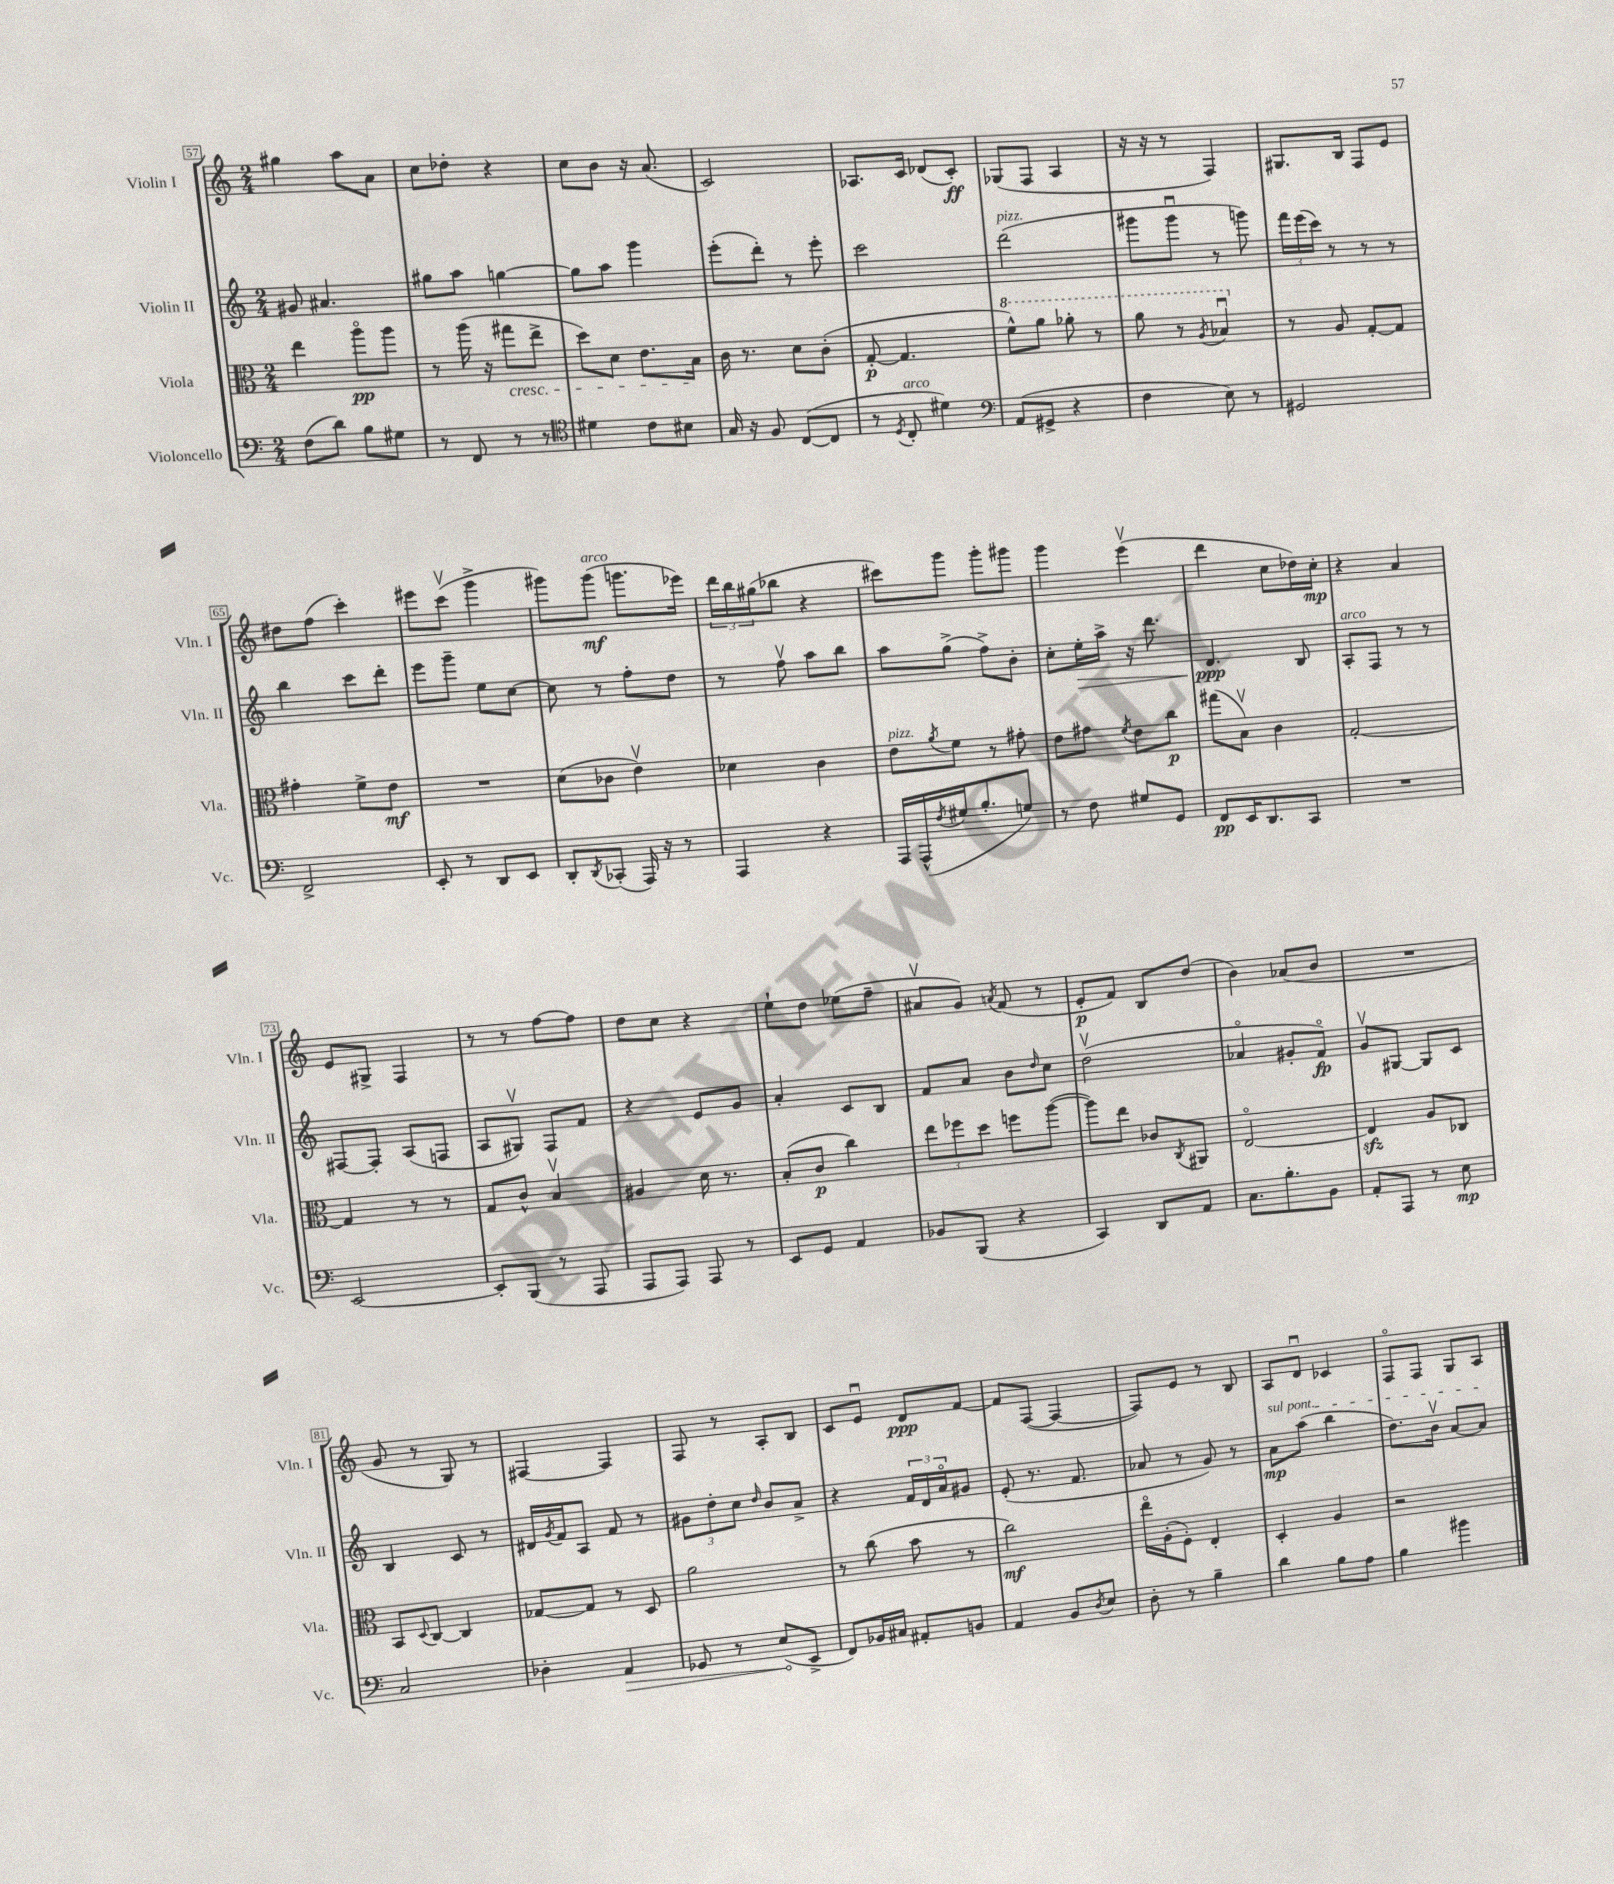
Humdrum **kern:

**kern	**dynam	**kern	**dynam	**kern	**dynam	**kern	**dynam
*part4	*part4	*part3	*part3	*part2	*part2	*part1	*part1
*staff4	*staff4	*staff3	*staff3	*staff2	*staff2	*staff1	*staff1
*I"Violoncello	*	*I"Viola	*	*I"Violin II	*	*I"Violin I	*
*I'Vc.	*	*I'Vla.	*	*I'Vln. II	*	*I'Vln. I	*
*clefF4	*	*clefC3	*	*clefG2	*	*clefG2	*
*k[]	*	*k[]	*	*k[]	*	*k[]	*
*M2/4	*	*M2/4	*	*M2/4	*	*M2/4	*
=57	=57	=57	=57	=57	=57	=57	=57
(8F\L	.	4ee\	.	8g#X/	.	4gg#X\	.
8d\J)	.	.	.	4.a#X/	.	.	.
8B\L	.	8aa\L	pp	.	.	8aa\L	.
8G#X\J	.	8aa\J	.	.	.	8a\J	.
=58	=58	=58	=58	=58	=58	=58	=58
8r	.	8r	.	8gg#X\L	.	8cc\L	.
8FF/	.	(16aa\	.	8aa\J	.	8dd-X'\J	.
.	.	16r	.	.	.	.	.
!	!	!LO:TX:b:i:t=cresc.	!	!	!	!	!
8r	.	8gg#X\L	.	[4ggn\	.	4r	.
8r	.	8ee^\J	.	.	.	.	.
=59	=59	=59	=59	=59	=59	=59	=59
*clefC4	*	*	*	*	*	*	*
4d#X\	.	8dd\L)	.	8gg\L]	.	8cc\L	.
.	.	8d\J	.	8aa\J	.	8b\J	.
8c\L	.	8.e\L	.	4ggg\	.	16r	.
.	.	.	.	.	.	(8.a/	.
8B#X\J	.	.	.	.	.	.	.
.	.	16B\Jk	.	.	.	.	.
=60	=60	=60	=60	=60	=60	=60	=60
16G/	.	16c\	.	(8eee'\L	.	2c/)	.
16r	.	8.r	.	.	.	.	.
8F/	.	.	.	8ddd'\J)	.	.	.
([8C/L	.	8d\L	.	8r	.	.	.
8C/J]	.	(8c'\J	.	8eee'\	.	.	.
=61	=61	=61	=61	=61	=61	=61	=61
8r	.	[8G'/	p	2ccc\	.	8.A-X/L	.
8qD/	.	.	.	.	.	.	.
!LO:TX:a:i:t=arco	!	!	!	!	!	!	!
8C'/	.	4.G/]	.	.	.	.	.
.	.	.	.	.	.	16c/Jk	.
4d#X\)	.	.	.	.	.	(8d-X/L	.
.	.	.	.	.	.	8c'/J)	ff
=62	=62	=62	=62	=62	=62	=62	=62
*clefF4	*	*	*	*	*	*	*
*	*	*8va	*	*	*	*	*
!	!	!	!	!LO:TX:a:i:t=pizz.	!	!	!
(8AA/L	.	8ff^^\L)	.	(2ddd\	.	(8G-X/L	.
8GG#X^/J	.	8aa\J	.	.	.	8F/J	.
4r	.	8aa-X'\	.	.	.	4A/	.
.	.	8r	.	.	.	.	.
=63	=63	=63	=63	=63	=63	=63	=63
4F\	.	8aa\	.	8ggg#X\L	.	16r	.
.	.	.	.	.	.	16r	.
.	.	8r	.	8ggg#u\J	.	8r	.
.	.	8qa/	.	.	.	.	.
8E\)	.	4b-Xu/	.	8r	.	4F/)	.
8r	.	.	.	8gggn\)	.	.	.
=64	=64	=64	=64	=64	=64	=64	=64
*	*	*X8va	*	*	*	*	*
2GG#X/	.	8r	.	24fff\LL	.	8.G#X/L	.
.	.	.	.	(24eee\	.	.	.
.	.	.	.	24ccc\JJ)	.	.	.
.	.	8A/	.	8r	.	.	.
.	.	.	.	.	.	16B/Jk	.
.	.	[8G'/L	.	8r	.	8F/L	.
.	.	8G/J]	.	8r	.	8e/J	.
!!LO:LB:g=z
=65	=65	=65	=65	=65	=65	=65	=65
2FF^/	.	4g#X'\	.	4bb\	.	8dd#X\L	.
.	.	.	.	.	.	(8ff\J	.
.	.	8f^\L	.	8ccc\L	.	4ccc'\)	.
.	.	8e\J	mf	8ddd'\J	.	.	.
=66	=66	=66	=66	=66	=66	=66	=66
8EE'/	.	2r	.	8eee\L	.	8eee#X\L	.
8r	.	.	.	8ggg~\J	.	(8cccv\J	.
8DD/L	.	.	.	8ee\L	.	4ggg^\	.
8EE/J	.	.	.	[8cc\J	.	.	.
=67	=67	=67	=67	=67	=67	=67	=67
8DD'/L	.	(8d\L	.	8cc\]	.	8ggg#X\L)	.
8qDD/	.	.	.	.	.	.	.
!	!	!	!	!	!	!LO:TX:a:i:t=arco	!
(8CC-X'/J	.	8c-X\J	.	8r	.	(8ggg#\J	mf
16AAA/)	.	4ev\)	.	8ff'\L	.	8.gggn\L	.
16r	.	.	.	.	.	.	.
8r	.	.	.	8dd\J	.	.	.
.	.	.	.	.	.	16eee-X\Jk)	.
=68	=68	=68	=68	=68	=68	=68	=68
4AAA/	.	4d-X\	.	8r	.	24ddd\LL	.
.	.	.	.	.	.	24bb\	.
.	.	.	.	.	.	(24gg#X\J	.
.	.	.	.	8ffv\	.	8bb-X\J	.
4r	.	4c\	.	8aa\L	.	4r	.
.	.	.	.	8bb\J	.	.	.
=69	=69	=69	=69	=69	=69	=69	=69
!	!	!LO:TX:a:i:t=pizz.	!	!	!	!	!
16AAA/LL	.	8e\L	.	8aa\L	.	8ccc#X\L)	.
(16AAA^^/	.	.	.	.	.	.	.
8qF/	.	8qa/	.	.	.	.	.
16G#X/J	.	8f\J	.	(8gg^\J	.	8ggg\J	.
8.B'/	.	.	.	.	.	.	.
.	.	8r	.	8ff^\L)	.	8ggg'\L	.
8Gn/J)	.	8g#X'\	.	8b'\J	.	8ggg#X\J	.
=70	=70	=70	=70	=70	=70	=70	=70
8r	.	8e\L	.	8cc'\L	.	4ggg\	.
!	!	!	!	!	!LO:HP:b	!	!
8F\	.	8g#X\J	.	16ee'\L	>	.	.
.	.	.	.	16aa^\JJ	.	.	.
.	.	8qf/	.	.	.	.	.
8G#X/L	.	8e\L	.	16r	.	(4eeev\	.
.	.	.	.	8.ddd\	.	.	.
8GG/J	.	8cc\J	p	.	.	.	.
=71	=71	=71	=71	=71	=71	=71	=71
8FF/L	pp	(8gg#X\L	.	4.d/	ppp	4ddd\	.
16EE/K	.	8Bv\J)	.	.	.	.	.
8.DD/	.	.	.	.	.	.	.
.	.	4c\	.	.	.	8cc\L	.
8CC/J	.	.	.	8B/	]	16dd-X\L)	.
.	.	.	.	.	.	16cc'\JJ	mp
=72	=72	=72	=72	=72	=72	=72	=72
!	!	!	!	!LO:TX:a:i:t=arco	!	!	!
2r	.	[2G'/	.	8A'/L	.	4r	.
.	.	.	.	8F/J	.	.	.
.	.	.	.	8r	.	4a/	.
.	.	.	.	8r	.	.	.
!!LO:LB:g=z
=73	=73	=73	=73	=73	=73	=73	=73
[2EE/	.	4G/]	.	[8F#X/L	.	8e/L	.
.	.	.	.	8F#'/J]	.	8G#X^/J	.
.	.	8r	.	(8A/L	.	4F/	.
.	.	8r	.	8Fn/J	.	.	.
=74	=74	=74	=74	=74	=74	=74	=74
8EE'/L]	.	8G/L	.	8A/L	.	8r	.
(8BBB/J	.	8c^^/J	.	8G#Xv/J)	.	8r	.
8r	.	4Bv/	.	8F/L	.	[8ff\L	.
8AAA/	.	.	.	8f/J	.	8ff\J]	.
=75	=75	=75	=75	=75	=75	=75	=75
8AAA/L	.	4A#X/	.	4r	.	8dd\L	.
8AAA/J)	.	.	.	.	.	8cc\J	.
8AAA/	.	16d\	.	8e/L	.	4r	.
.	.	8.r	.	.	.	.	.
8r	.	.	.	8g/J	.	.	.
=76	=76	=76	=76	=76	=76	=76	=76
8EE/L	.	(8B'/L	.	4a'/	.	8ee`\L	.
8GG/J	.	8c/J	p	.	.	8dd\J	.
4AA/	.	4cc\)	.	8c/L	.	(8ee-X\L	.
.	.	.	.	8B/J	.	8ff~\J	.
=77	=77	=77	=77	=77	=77	=77	=77
8BB-X/L	.	12ee\L	.	8f/L	.	8a#Xv/L	.
.	.	12ff-X\	.	.	.	.	.
(8BBB/J	.	.	.	8a/J	.	8g/J)	.
.	.	12dd\J	.	.	.	.	.
.	.	.	.	.	.	8qan/	.
4r	.	8ffn\L	.	8b\L	.	(8f/	.
.	.	.	.	16qqdd/	.	.	.
.	.	([8aa\J	.	8cc\J	.	8r	.
=78	=78	=78	=78	=78	=78	=78	=78
4CC/)	.	8aa\L])	.	(2ddv\	.	8e'/L	p
.	.	8ee\J	.	.	.	8f/J)	.
8DD/L	.	8c-X/L	.	.	.	8B/L	.
.	.	8qC/	.	.	.	.	.
8AA/J	.	8AA#X/J	.	.	.	(8dd/J	.
=79	=79	=79	=79	=79	=79	=79	=79
8.C\L	.	[2E/	.	4a-X/	.	4b\)	.
8.B'\	.	.	.	.	.	.	.
.	.	.	.	8g#X'/L	.	(8a-X/L	.
8BB\J	.	.	.	8f/J)	fp	8b/J	.
=80	=80	=80	=80	=80	=80	=80	=80
8AA'/L	.	4Ezz/]	.	8gv/L	.	2r	.
8AAA/J	.	.	.	[8G#X/J	.	.	.
8r	.	8A/L	.	8G#/L]	.	.	.
8E\	mp	8C-X/J	.	8c/J	.	.	.
!!LO:LB:g=z
=81	=81	=81	=81	=81	=81	=81	=81
2C/	.	8BB/L	.	4B/	.	8g/	.
.	.	8qqD/	.	.	.	.	.
.	.	[8C/J	.	.	.	8r	.
.	.	4C/]	.	8c/	.	8G/)	.
.	.	.	.	8r	.	8r	.
=82	=82	=82	=82	=82	=82	=82	=82
4D-X'\	.	[8G-X/L	.	16d#X/LL	.	[4F#X/	.
.	.	.	.	8qg/	.	.	.
.	.	.	.	16f/J	.	.	.
.	.	8G-/J]	.	8A/J	.	.	.
!	!LO:HP:b	!	!	!	!	!	!
4AA/	>	8r	.	8f/	.	4F#/]	.
.	.	8D/	.	8r	.	.	.
=83	=83	=83	=83	=83	=83	=83	=83
8GG-X/	.	2a\	.	12g#X\L	.	8F/	.
.	.	.	.	12dd'\	.	.	.
8r	.	.	.	.	.	8r	.
.	.	.	.	12cc\J	.	.	.
.	.	.	.	16qqdd/	.	.	.
(8E/L	.	.	.	8b/L	.	8A'/L	.
8EE^/J	]	.	.	8a^/J	.	8B/J	.
=84	=84	=84	=84	=84	=84	=84	=84
8FF/L)	.	8r	.	4r	.	8c/L	.
16BB-X/L	.	(8cc\	.	.	.	8eu/J	.
16C#X/JJ	.	.	.	.	.	.	.
8AA#X'/L	.	8b\	.	24f/LL	.	8d/L	ppp
.	.	.	.	24d/	.	.	.
.	.	.	.	24a/J	.	.	.
8BBn/J	.	8r	.	8g#X/J	.	[8f/J	.
=85	=85	=85	=85	=85	=85	=85	=85
4AA/	.	2cc\)	mf	(8e'/	.	8f/L]	.
.	.	.	.	8.r	.	([8F/J	.
8BB/L	.	.	.	.	.	4F/_	.
.	.	.	.	8.f/	.	.	.
8qD/	.	.	.	.	.	.	.
8E/J	.	.	.	.	.	.	.
=86	=86	=86	=86	=86	=86	=86	=86
8D'\	.	16ee\LL	.	8a-X/	.	8F/L])	.
.	.	(16A'\J	.	.	.	.	.
8r	.	8F'\J)	.	8r	.	8e/J	.
4B~\	.	4E'/	.	8g/)	.	8r	.
.	.	.	.	8r	.	8B/	.
=87	=87	=87	=87	=87	=87	=87	=87
!	!	!	!	!LO:TX:a:i:t=sul pont.	!	!	!
4d\	.	4D'/	.	8a\L	mp	8A/L	.
.	.	.	.	(8aa\J	.	8du/J	.
8B\L	.	4A/	.	4bb\	.	4c-X/	.
8A\J	.	.	.	.	.	.	.
=88	=88	=88	=88	=88	=88	=88	=88
4B\	.	2r	.	8.dd\L)	.	8F/L	.
.	.	.	.	.	.	8F/J	.
.	.	.	.	16bv\Jk	.	.	.
4b#X\	.	.	.	[8a/L	.	8G/L	.
.	.	.	.	8a/J]	.	8A/J	.
==	==	==	==	==	==	==	==
*-	*-	*-	*-	*-	*-	*-	*-
